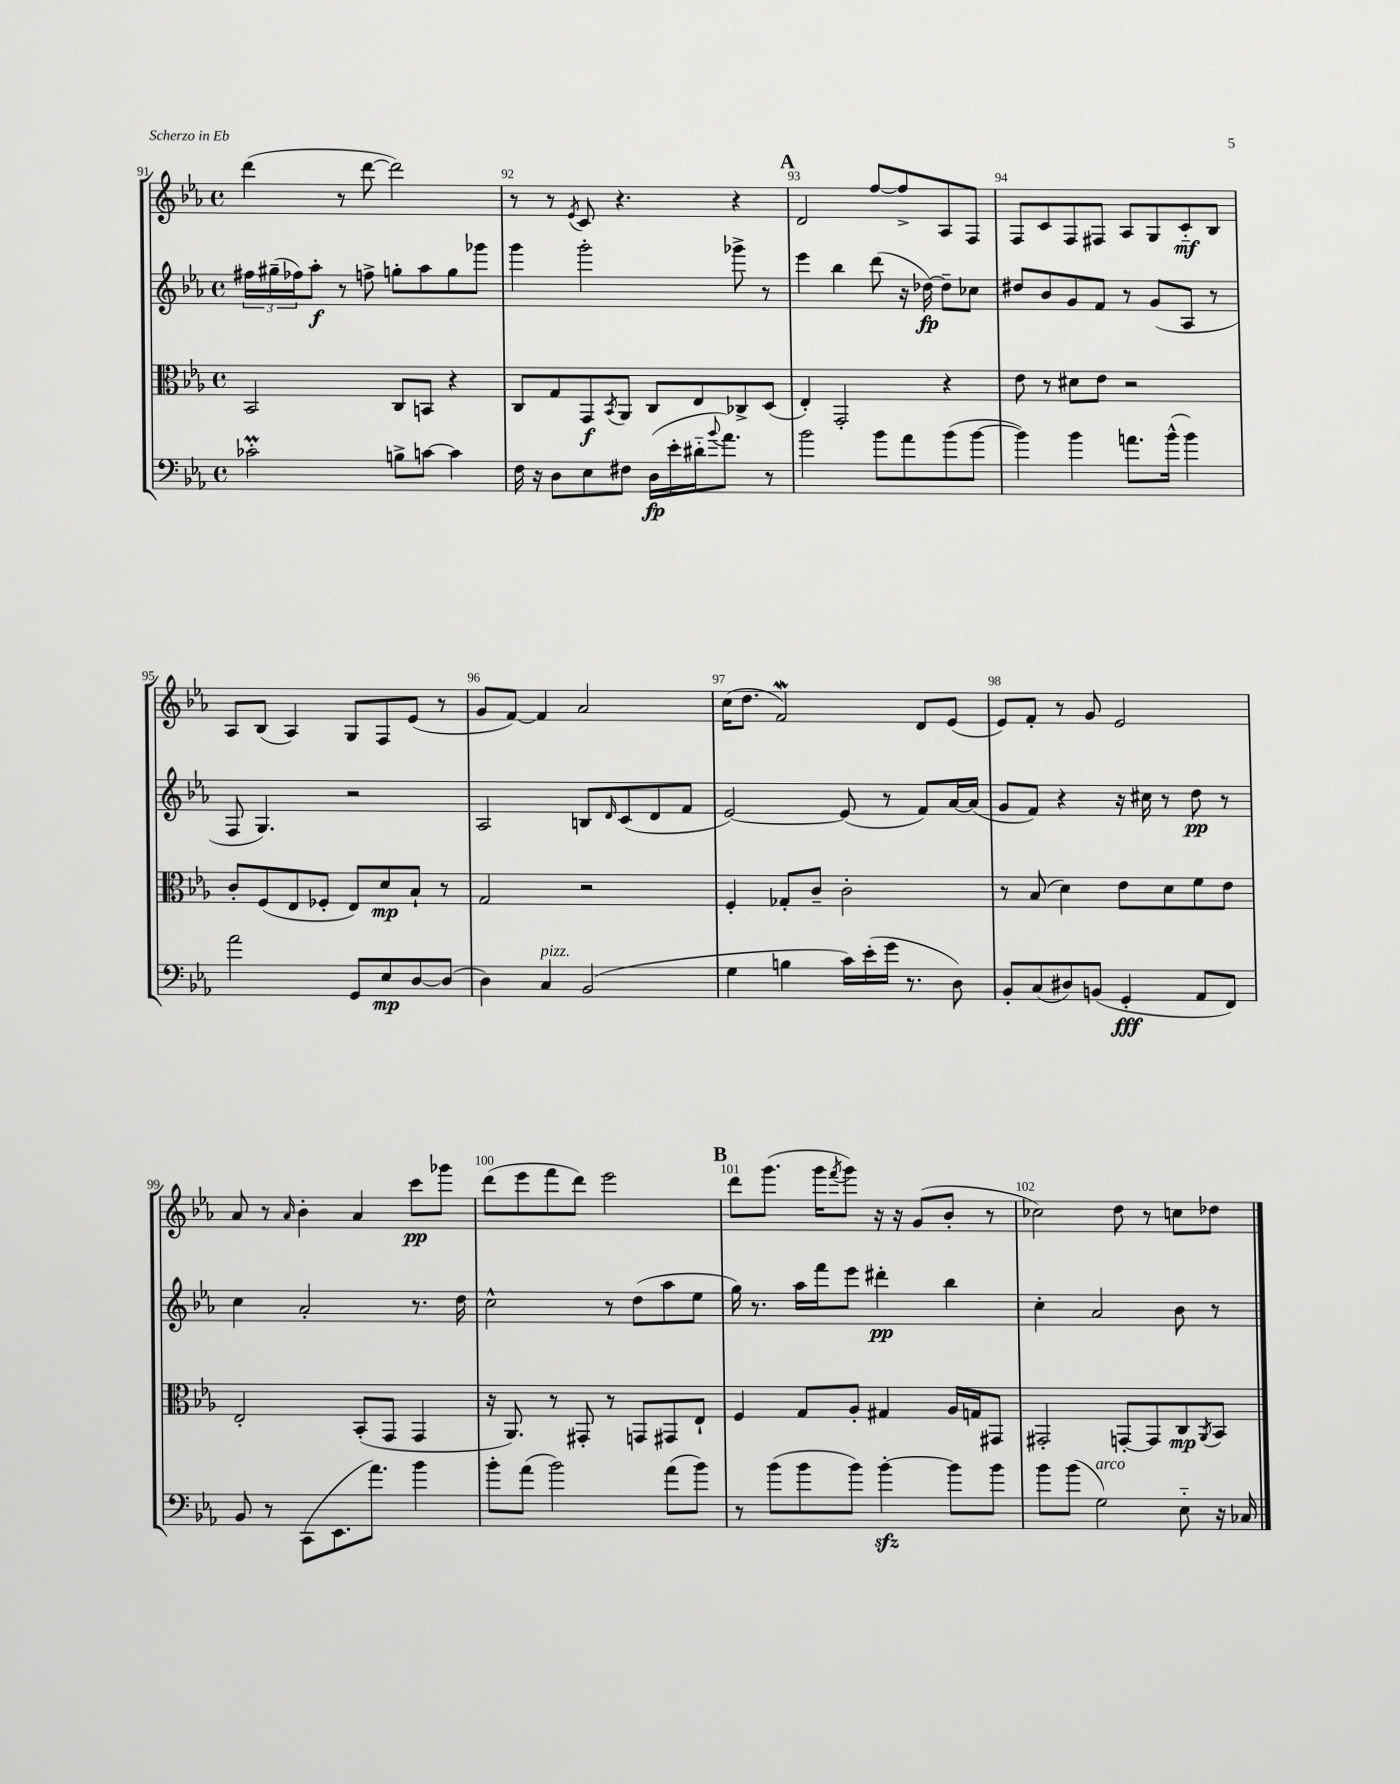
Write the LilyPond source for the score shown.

<<
\new StaffGroup <<
\new Staff = "s0" {
    \clef treble \key ees \major \defaultTimeSignature \time 4/4
    d'''4( r8 d'''8~ d'''2) |
    r8 r8 \acciaccatura { ees'8 } c'8 r4. r4 |
    \mark \markup { \bold "A" } d'2 f''8~ f''8-> aes8 f8 |
    f8 c'8 f8 fis8 aes8 g8 c'8-_\mf bes8 |
    aes8 bes8( aes4) g8 f8 ees'8( r8 |
    g'8 f'8~) f'4 aes'2 |
    c''16( d''8. f'2\mordent) d'8 ees'8( |
    ees'8) f'8-. r8 g'8 ees'2 |
    aes'8 r8 \grace { aes'16 } bes'4-. aes'4 c'''8\pp ges'''8 |
    d'''8( ees'''8 f'''8 d'''8) ees'''2 |
    \mark \markup { \bold "B" } d'''8 g'''8.( g'''16 \acciaccatura { f'''8 } g'''8) r16 r16 g'8( bes'8-. r8 |
    ces''2) d''8 r8 c''8 des''8 \bar "|." |
}
\new Staff = "s1" {
    \clef treble \key ees \major \defaultTimeSignature \time 4/4
    \tuplet 3/2 { fis''16 gis''16--( fes''16) } aes''8-.\f r8 f''8-> g''8-. aes''8 g''8 ges'''8 |
    g'''4 g'''2-. ges'''8-> r8 |
    \mark \markup { \bold "A" } ees'''4 bes''4 d'''8( r16 des''16~\fp) des''8-- ces''8 |
    dis''8 bes'8 g'8 f'8 r8 g'8( aes8 r8 |
    f8 g4.) r2 |
    aes2 b8 \grace { d'16 } c'8( d'8 f'8 |
    ees'2~) ees'8( r8 f'8) aes'16~ aes'16( |
    g'8 f'8) r4 r16 cis''16 r8 d''8\pp r8 |
    c''4 aes'2-. r8. d''16 |
    c''2-^ r8 d''8( aes''8 ees''8 |
    \mark \markup { \bold "B" } g''16) r8. aes''16 f'''16 ees'''8 dis'''4-.\pp bes''4 |
    c''4-. aes'2 bes'8 r8 \bar "|." |
}
\new Staff = "s2" {
    \clef alto \key ees \major \defaultTimeSignature \time 4/4
    bes,2 c8 b,8 r4 |
    c8 g8 g,8\f \acciaccatura { bes,8 } aes,8 c8 ees8 ces8-> d8( |
    \mark \markup { \bold "A" } ees4-.) g,2-. r4 |
    ees'8 r8 dis'8 ees'8 r2 |
    c'8-. f8( ees8 fes8-. ees8) d'8\mp bes8-! r8 |
    g2 r2 |
    f4-. ges8-. c'8-- c'2-. |
    r8 bes8( d'4) ees'8 d'8 f'8 ees'8 |
    ees2-. bes,8-.( g,8 g,4 |
    r16 aes,8.) r8 gis,8-. r8 g,8 gis,8 ees8-! |
    \mark \markup { \bold "B" } f4 g8 aes8-. gis4 aes16 g16 gis,8 |
    gis,2-. g,8~-. g,8 c8\mp \acciaccatura { aes,8 } bes,8 \bar "|." |
}
\new Staff = "s3" {
    \clef bass \key ees \major \defaultTimeSignature \time 4/4
    ces'2-.\prall b8-> c'8~ c'4 |
    f16 r16 d8 ees8 fis8 d16\fp( ees'16-. dis'16-_ \appoggiatura { bes'8 } aes'8.) r8 |
    \mark \markup { \bold "A" } bes'2 bes'8 aes'8 bes'8( bes'8~ |
    bes'4) bes'4 a'8. bes'16-^( bes'4) |
    aes'2 g,8 ees8\mp d8~ d8( |
    d4) c4^\markup { \italic "pizz." } bes,2( |
    g4 b4 c'16) ees'16-.( g'16 r8. d8) |
    bes,8-. c8( dis8) b,8( g,4-.\fff aes,8 f,8) |
    bes,8 r8 c,8( ees,8. aes'8.) bes'4 |
    bes'8-. aes'8( bes'2) aes'8( bes'8) |
    \mark \markup { \bold "B" } r8 bes'8( bes'8 bes'8) bes'4~-.\sfz bes'8 bes'8 |
    bes'8 bes'8( g2^\markup { \italic "arco" }) ees8-_ r16 ces16 \bar "|." |
}
>>
>>
\layout { \context { \Score currentBarNumber = #91 \override BarNumber.break-visibility = ##(#f #t #t) barNumberVisibility = #all-bar-numbers-visible } }
